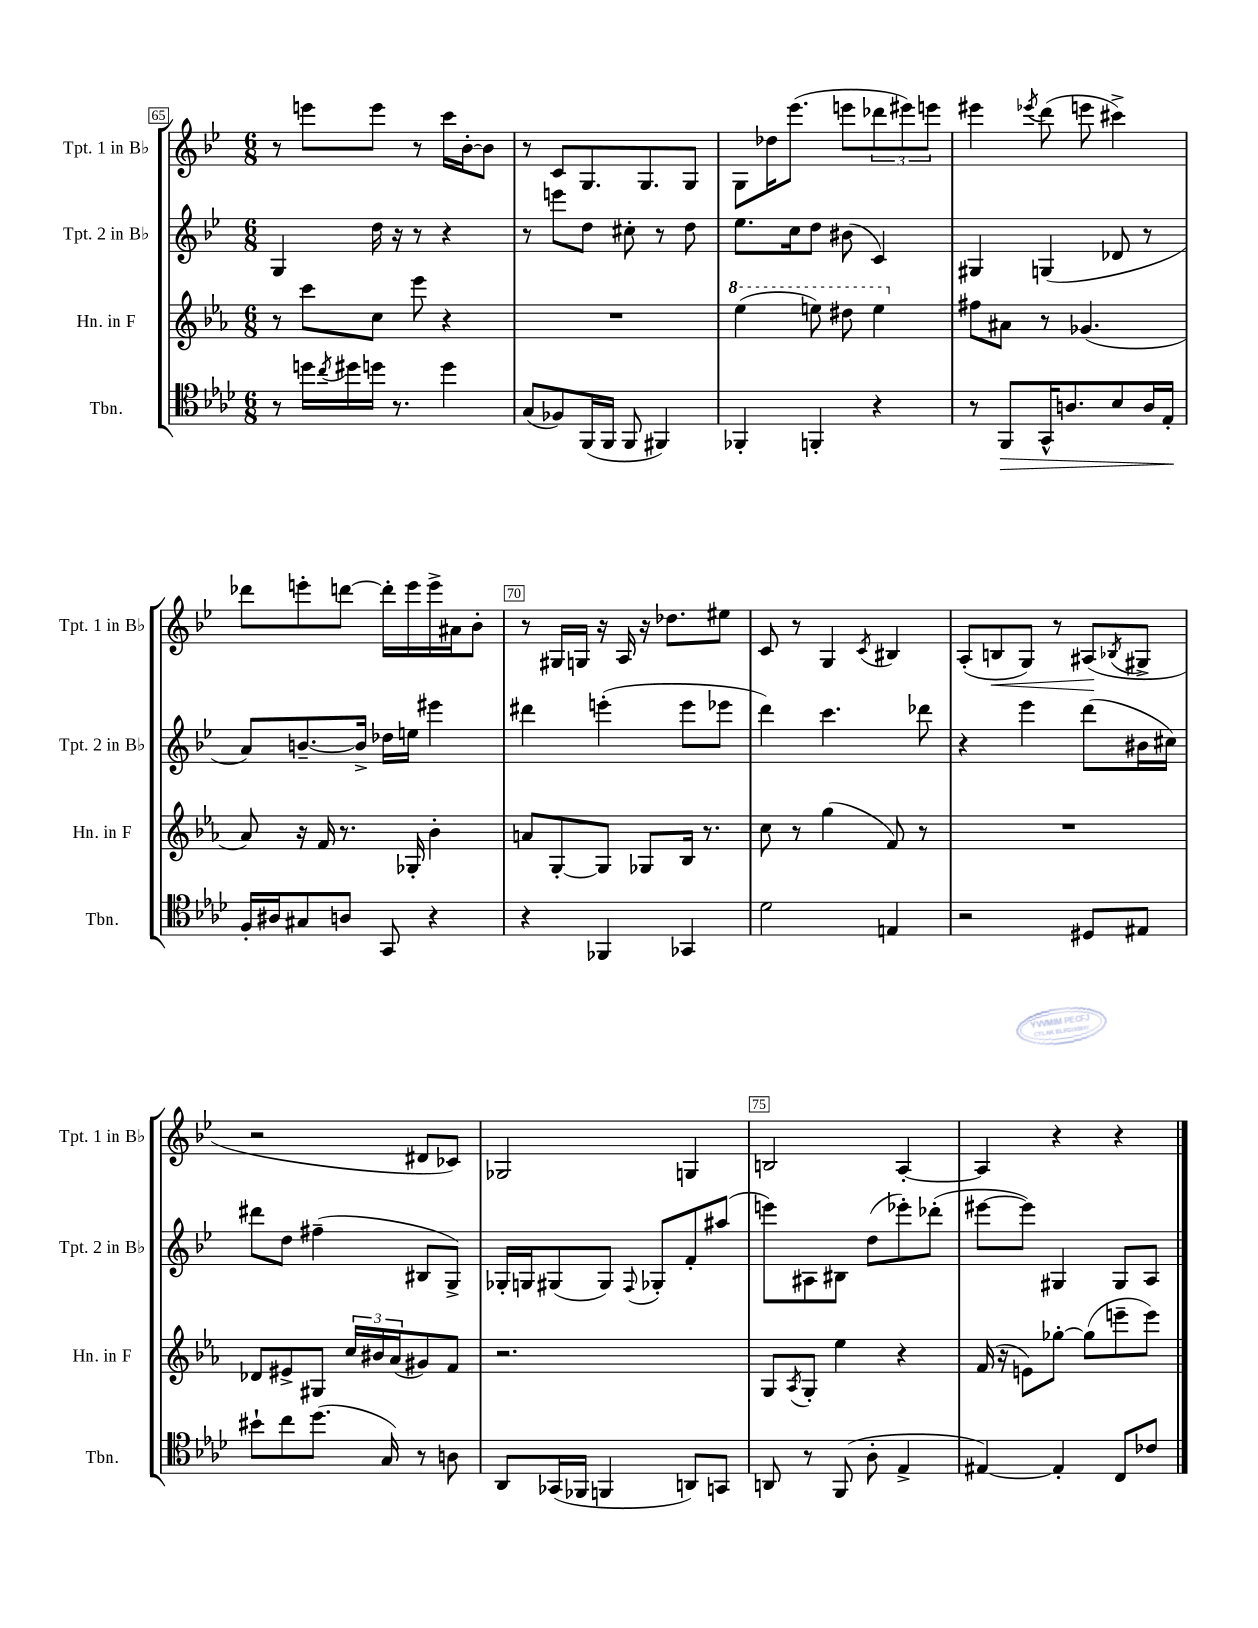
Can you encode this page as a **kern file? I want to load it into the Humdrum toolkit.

**kern	**kern	**kern	**kern
*staff4	*staff3	*staff2	*staff1
*clefC4	*clefG2	*clefG2	*clefG2
*k[b-e-a-d-]	*k[b-e-a-]	*k[b-e-]	*k[b-e-]
*M6/8	*M6/8	*M6/8	*M6/8
8r	8r	4G/	8r
16dd\LL	8ccc\L	.	8eee\L
8qcc/	.	.	.
16dd#\	.	.	.
16dd\JJ	8cc\J	16dd\	8eee\J
8.r	.	16r	.
.	8eee-\	8r	8r
4dd\	4r	4r	16ccc\LL
.	.	.	[16b-'\J
.	.	.	8b-\]J
=	=	=	=
(8G/L	2.r	8r	8r
8F-/)	.	8eee\L	8c/L
(16FF/L	.	8dd\J	8.G/
16FF/JJ	.	.	.
8FF/	.	8cc#'\	.
.	.	.	8.G/
4FF#/)	.	8r	.
.	.	8dd\	8G/J
=	=	=	=
4FF-'/	(4eee-\	8.ee-\L	8G\L
.	.	.	16dd-\K
.	.	16cc\k	(8.eee-\J
4FF'/	8eee\)	8dd\J	.
.	8ddd#\	(8b#\	8eee\L
4r	4eee\	4c/)	12ddd-\
.	.	.	12eee#\)
.	.	.	12eee\J
=	=	=	=
8r	8ff#\L	4G#/	4eee#\
8FF/L	8a#\J	.	.
.	.	.	8qeee-/
16GG^^/K	8r	(4G/	(8ddd\
8.A/	.	.	.
.	(4.g-/	.	8eee\
8B-/	.	8d-/	4ccc#^\)
16A/L	.	8r	.
16E-'/JJ	.	.	.
=	=	=	=
16F'/LL	8a-/)	8a/L)	8ddd-\L
16A#/J	.	.	.
8G#/	16r	[8.b~/	8eee'\
.	16f/	.	.
8A/J	8.r	.	[8ddd\J
.	.	16b^/]Jk	.
8GG/	.	16dd-\LL	16ddd'\]LL
.	16G-'/	16ee\JJ	16eee\
4r	4b-'\	4eee#\	16eee^\
.	.	.	16a#\J
.	.	.	8b-'\J
=	=	=	=
4r	8a/L	4ddd#\	8r
.	[8G'/	.	16G#/LL
.	.	.	16G/JJ
4FF-/	8G/]J	(4eee'\	16r
.	.	.	16A/
.	8G-/L	.	16r
.	.	.	8.dd-\L
4GG-/	16B-/Jk	8eee\L	.
.	8.r	.	.
.	.	8eee-\J	8ee#\J
=	=	=	=
2d-\	8cc\	4ddd\)	8c/
.	8r	.	8r
.	(4gg\	4.ccc\	4G/
.	.	.	8qc/
4E/	8f/)	.	4B#/
.	8r	8ddd-\	.
=	=	=	=
2r	2.r	4r	(8A'/L
.	.	.	8B/
.	.	4eee-\	8G/J)
.	.	.	8r
8D#/L	.	(8ddd\L	(8A#/L
.	.	.	8qB-/
8E#/J	.	16b#\L	8G#^/J
.	.	16cc#\JJ)	.
=	=	=	=
8b#`\L	8d-/L	8ddd#\L	2r
8cc\	8e#^/	8dd\J	.
(8.dd-\J	8G#/J	(4ff#~\	.
.	24cc/LL	.	.
.	24b#/	.	.
16G/)	.	.	.
.	(24a-/J	.	.
8r	8g#/)	8B#/L	8d#/L
8A\	8f/J	8G^/J)	8c-/J)
=	=	=	=
8AA-/L	2.r	16G-'/LL	2G-/
.	.	16G/J	.
(16GG-/L	.	(8G#/	.
16FF-/JJ	.	.	.
4FF/	.	8G#/J)	.
.	.	8qqF/	.
.	.	8G-'/L	.
8AA/L)	.	8f'/	4G/
8GG/J	.	(8aa#/J	.
=	=	=	=
8AA/	8G/L	8eee\L)	2B/
.	8qA-/	.	.
8r	8G'/J	8A#\	.
(8FF/	4ee-\	8B#\J	.
8A-'\	.	(8dd\L	.
4E-^/	4r	8eee-'\)	[4A'/
.	.	(8ddd-'\J	.
=	=	=	=
[4E#/)	(16f/	[8eee#\L	4A/]
.	16r	.	.
.	8e\L)	8eee#\]J)	.
4E#'/]	[8gg-'\J	4G#/	4r
.	(8gg-\]L	.	.
8C/L	8eee~\	8G#/L	4r
8c-/J	8eee\J)	8A/J	.
==	==	==	==
*-	*-	*-	*-
